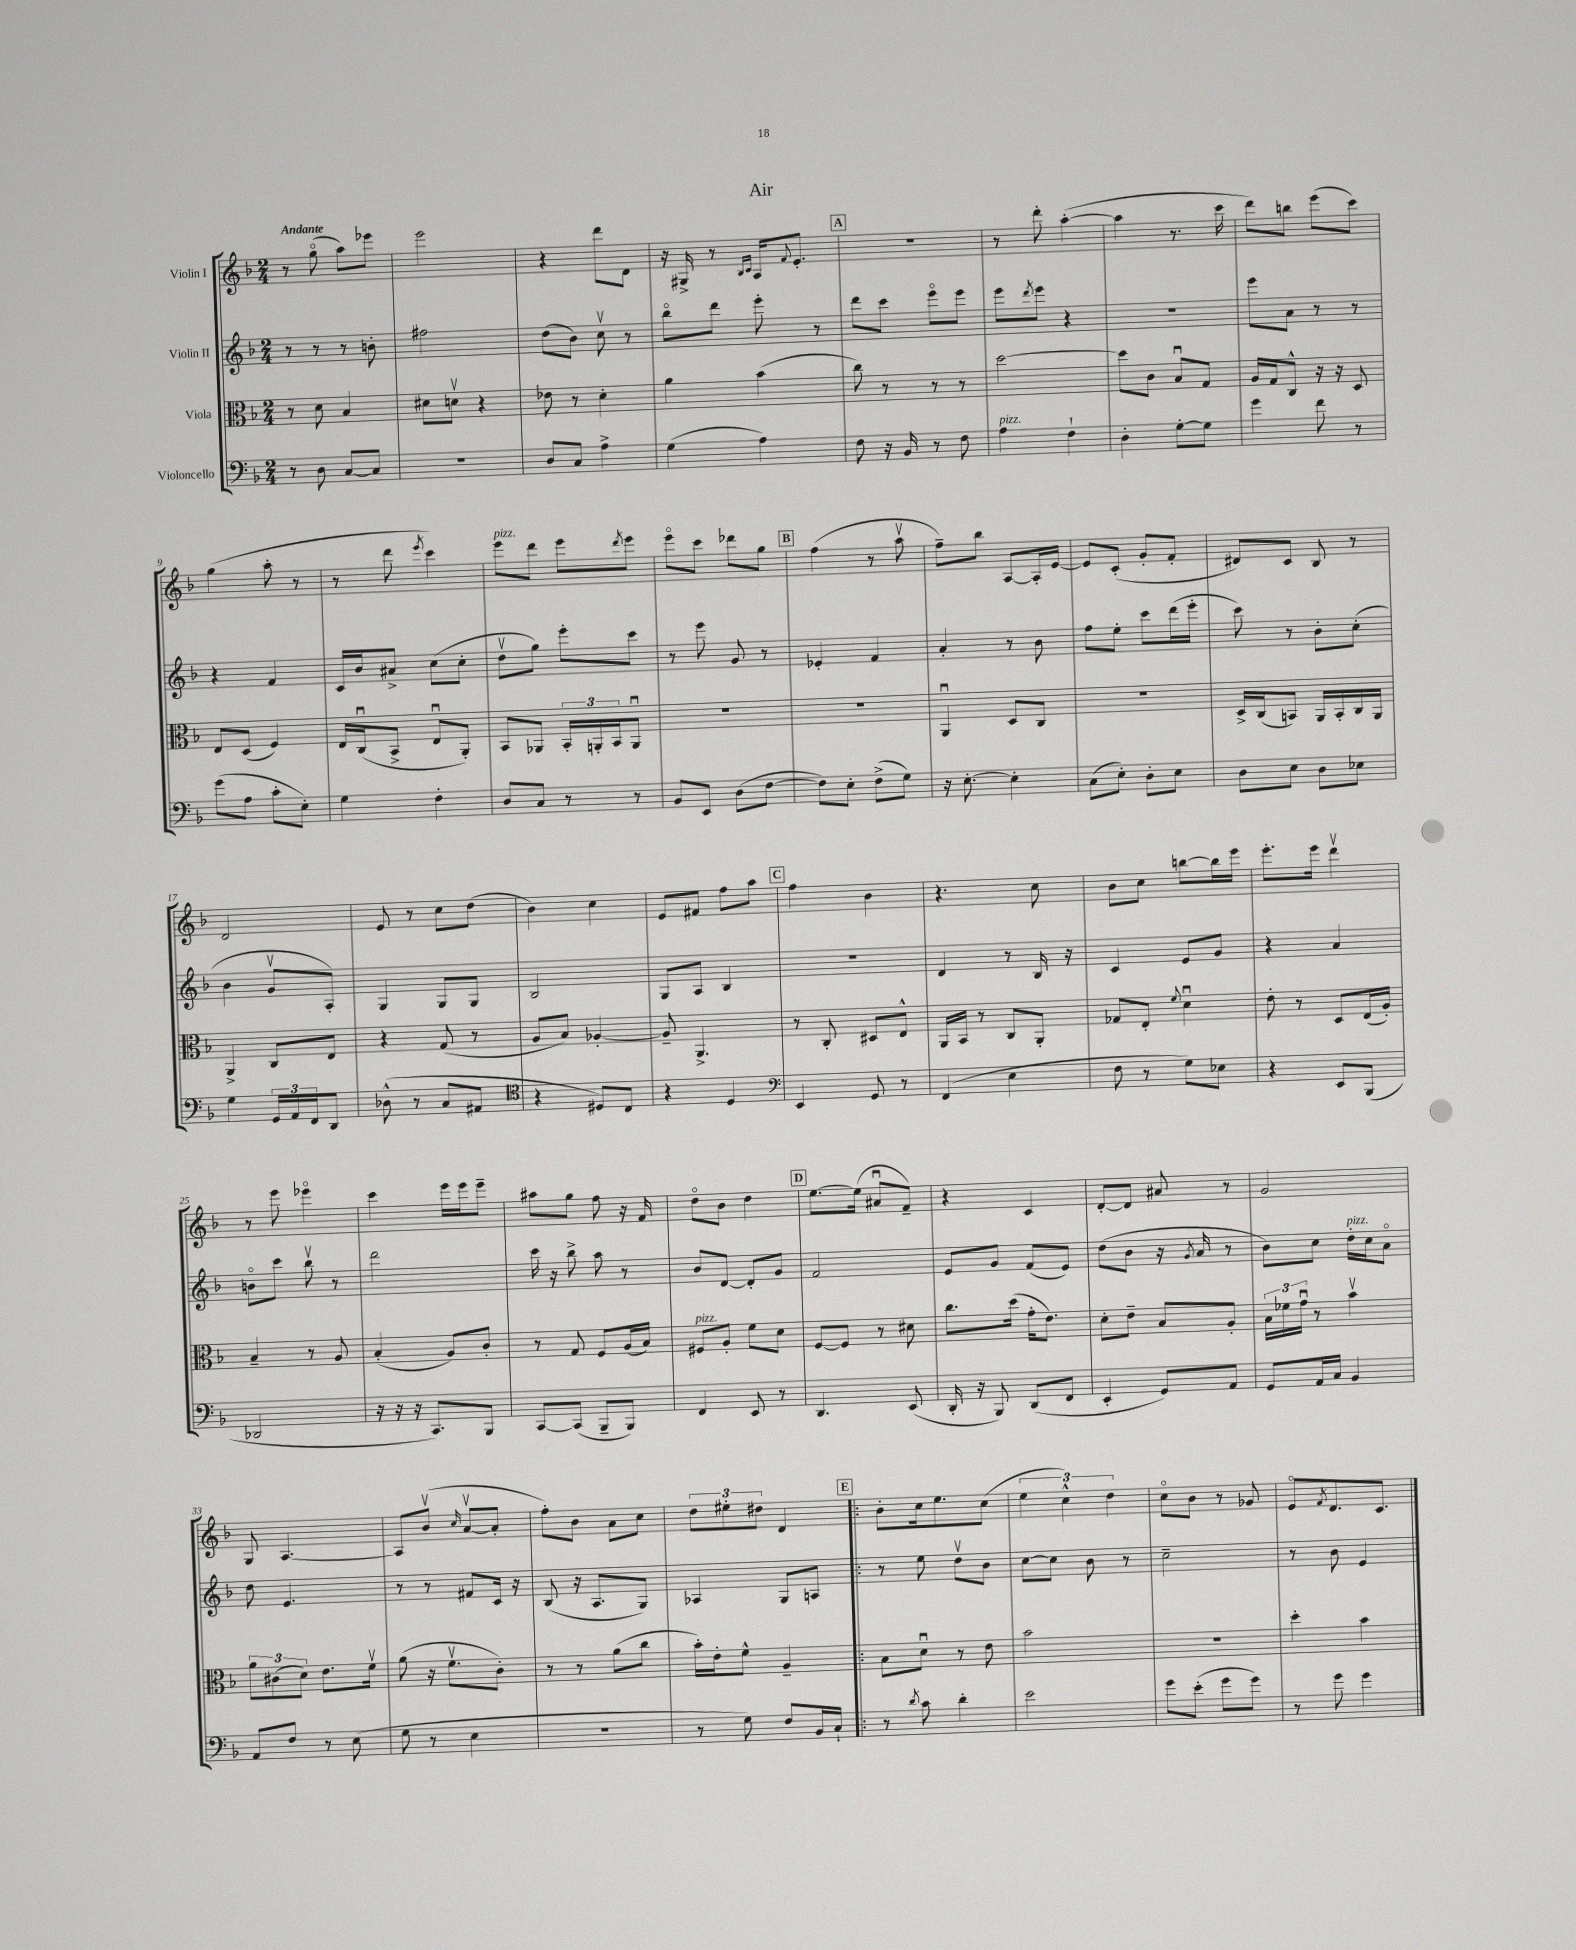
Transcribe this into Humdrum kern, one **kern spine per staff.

**kern	**kern	**kern	**kern
*staff4	*staff3	*staff2	*staff1
*clefF4	*clefC3	*clefG2	*clefG2
*k[b-]	*k[b-]	*k[b-]	*k[b-]
*M2/4	*M2/4	*M2/4	*M2/4
8r	8r	8r	8r
8D	8d	8r	(8ggo
[8C	4B-	8r	8aa)
8C]	.	8b'	8eee-
=	=	=	=
2r	8d#	2ff#	2eee
.	8dv	.	.
.	4r	.	.
=	=	=	=
8D	8e-	(8dd	4r
8C	8r	8b-)	.
4A^	4d'	8ccv	8ddd
.	.	8r	8d
=	=	=	=
(4G	4a	8bb-o	16r
.	.	.	16G#^
.	.	8ddd	8r
.	.	.	16qqB-
.	.	.	16qqc
4A)	(4b-	8eee'	16A
.	.	.	8qqf
.	.	.	8.e'
.	.	8r	.
=	=	=	=
8F	8cc)	8ddd	2r
16r	8r	8ccc	.
16BB-	.	.	.
8r	8r	8eeeo	.
8F	8r	8eee	.
=	=	=	=
4A	[2dd	8eee	8r
.	.	8qddd	.
.	.	8eee	8ddd'
4F`	.	4r	([4aa'
=	=	=	=
4D'	8dd]	2r	4aa]
.	8c	.	.
[8G'	8B-u	.	8.r
8G]	8G	.	.
.	.	.	16ccc
=	=	=	=
4g	16A	8eee	8ddd)
.	16G	.	.
.	8C^^	8a	8bb
8f	16r	8r	(8eee
.	16r	.	.
8r	8D	8r	8ccc)
=	=	=	=
(8g	8E	4r	(4gg
8A	(8D	.	.
8c'	4F)	4f	8aa'
8E')	.	.	8r
=	=	=	=
4G	16E	16c	8r
.	(16Cu	16b-	.
.	8BB-^	8a#^	8ddd
.	.	.	8qeee
4F'	8Eu	(8cc	4ccc)
.	8AA')	8cc'	.
=	=	=	=
8D	8BB-	8ddv	8eee
8C	8AA-	8gg)	8ddd
8r	24BB-'	8eee'	8eee
.	24AA'	.	.
.	24BB-	.	.
.	.	.	8qddd
8r	8AAu	8ccc	8eee
=	=	=	=
8BB-	2r	8r	8eeeo
8EE	.	8eee	8ccc
(8D	.	8g	8ddd-
[8F	.	8r	8gg
=	=	=	=
8F])	2r	4e-'	(4ff
8E'	.	.	.
(8F^	.	4f	8r
8G)	.	.	8aav
=	=	=	=
16r	4AAu	4a'	8ff~)
[8.E'	.	.	.
.	.	.	8bb-
4E']	8D	8r	[8A
.	8C	8b-	16A']
.	.	.	[16e
=	=	=	=
(8C	2r	8ff	8e]
8E')	.	8ee'	(8c'
8D'	.	8ccc	8g'
8E	.	(16ddd	8f'
.	.	16eee'	.
=	=	=	=
8D	16D^	8ccc)	8d#)
.	(16C	.	.
8E	8BB)	8r	8c
8D	16AA	8b-'	8B-
.	16BB'	.	.
8E-	16C	(8cc'	8r
.	16AA	.	.
=	=	=	=
4G	4AA^	4b-	2d
24GG	8C	8gv	.
24AA	.	.	.
24FF	.	.	.
8DD	8E	8A')	.
=	=	=	=
(8D-^^	4r	4G	8e
8r	.	.	8r
8C	(8G	8G	8cc
8AA#	8r	8G	(8dd
=	=	=	=
*clefC4	*	*	*
4r	8A	2B-	4b-)
.	8B-)	.	.
8D#)	[4A-'	.	4cc
8C	.	.	.
=	=	=	=
4r	8A-~]	8G	8e
.	4.AA^	8A	8f#
4D	.	4B-	8ff
.	.	.	8aa
=	=	=	=
*clefF4	*	*	*
4EE	8r	2r	4ff
.	8C'	.	.
8GG	8D#	.	4b-
8r	8E^^	.	.
=	=	=	=
(4FF	16AA	4d	4.r
.	16BB-	.	.
.	8r	.	.
4E	8C	8r	.
.	8AA'	16B-	8cc
.	.	16r	.
=	=	=	=
8F	8G-	4c	8b-
8r	8E'	.	8cc
.	8qqf	.	.
8G)	4du	8e	[8bb
8E-	.	8g	16bb]
.	.	.	16eee
=	=	=	=
4r	8e'	4r	8.eee'
.	8r	.	.
.	.	.	16eee
8EE	8D	4a	4dddv
(8BBB-	(16E	.	.
.	16A')	.	.
=	=	=	=
2DD-	4B-~	8bo	8r
.	.	8ccc	8eee
.	8r	8bb-v	4eee-o
.	8A	8r	.
=	=	=	=
16r	(4B-'	2ddd	4ccc
16r	.	.	.
16r	.	.	.
8.CC)	.	.	.
.	8A)	.	16eee
.	.	.	16eee
8BBB-	8c'	.	8eee~
=	=	=	=
[8CC	8r	16ccc	8aa#
.	.	16r	.
(8CC]	8G	8bb-^	8gg
8BBB-~	8F	8aa	8ff
8BBB-)	(16A	8r	16r
.	16B-)	.	16f
=	=	=	=
4FF	8F#	8b-	8ddo
.	8A'	[8d	8b-
8EE	8f	8d']	4dd
8r	8d	8g	.
=	=	=	=
4.DD	[8F	2f	[8.ee
.	8F]	.	.
.	.	.	(16ee]
.	8r	.	8a#u
(8EE	8d#	.	8f~)
=	=	=	=
16DD'	8.cc	8e	4r
16r	.	.	.
8BBB-)	.	8g	.
.	(16dd	.	.
(8DD	16g'	(8f	4c
.	8.e)	.	.
8FF	.	8e)	.
=	=	=	=
4EE'	8d'	(8dd	[8d'
.	8e~	8b-	8d]
8GG)	8B-	16r	8a#
.	.	8qg	.
.	.	16a	.
8AA	8A'	8r	8r
=	=	=	=
8GG	24B-	8b-)	2g
.	24f-	.	.
.	24gu	.	.
16AA	8r	8cc	.
16C	.	.	.
4BB-	4b-v	16dd'	.
.	.	16cc	.
.	.	8ao	.
=	=	=	=
8AA	12a	8dd	8G
.	(12c#	.	.
8F	.	4.e	[4.A
.	12d)	.	.
8r	8.e	.	.
(8E	.	.	.
.	16fv	.	.
=	=	=	=
8G	(8a	8r	8A]
8r	16r	8r	(8b-v
.	8.fv	.	.
.	.	.	16qqcc
4E	.	8f#	[8av
.	8c')	16c	8a']
.	.	16r	.
=	=	=	=
2r	8r	(8B-	8ff')
.	8r	16r	8b-
.	.	8.A	.
.	(8a	.	8a
.	8cc	8G)	8cc
=	=	=	=
8r	16b-')	4A-	12dd
.	16e'	.	.
.	.	.	12ee#'
8G)	8f^^	.	.
.	.	.	12dd#
8F	4A~	8G	4d
16BB-	.	8A	.
16C`	.	.	.
=!|:	=!|:	=!|:	=!|:
8r	8B-	8r	8b-'
8qd	.	.	.
8c	8du	8ee	16cc
.	.	.	8.ee
4d'	8r	8ddv	.
.	8e	8b-	(8cc
=	=	=	=
2e	2b-	[8cc	6ee
.	.	8cc]	.
.	.	.	6cc^^)
.	.	8b-	.
.	.	.	6dd
.	.	8r	.
=	=	=	=
8g	2r	2cc~	8cco
(8e'	.	.	8b-
8g	.	.	8r
8g)	.	.	8g-
=	=	=	=
8r	4dd'	8r	8eo
.	.	.	8qf
8g	.	8b-	8.d
4g	4b-	4e	.
.	.	.	8.c
==	==	==	==
*-	*-	*-	*-
